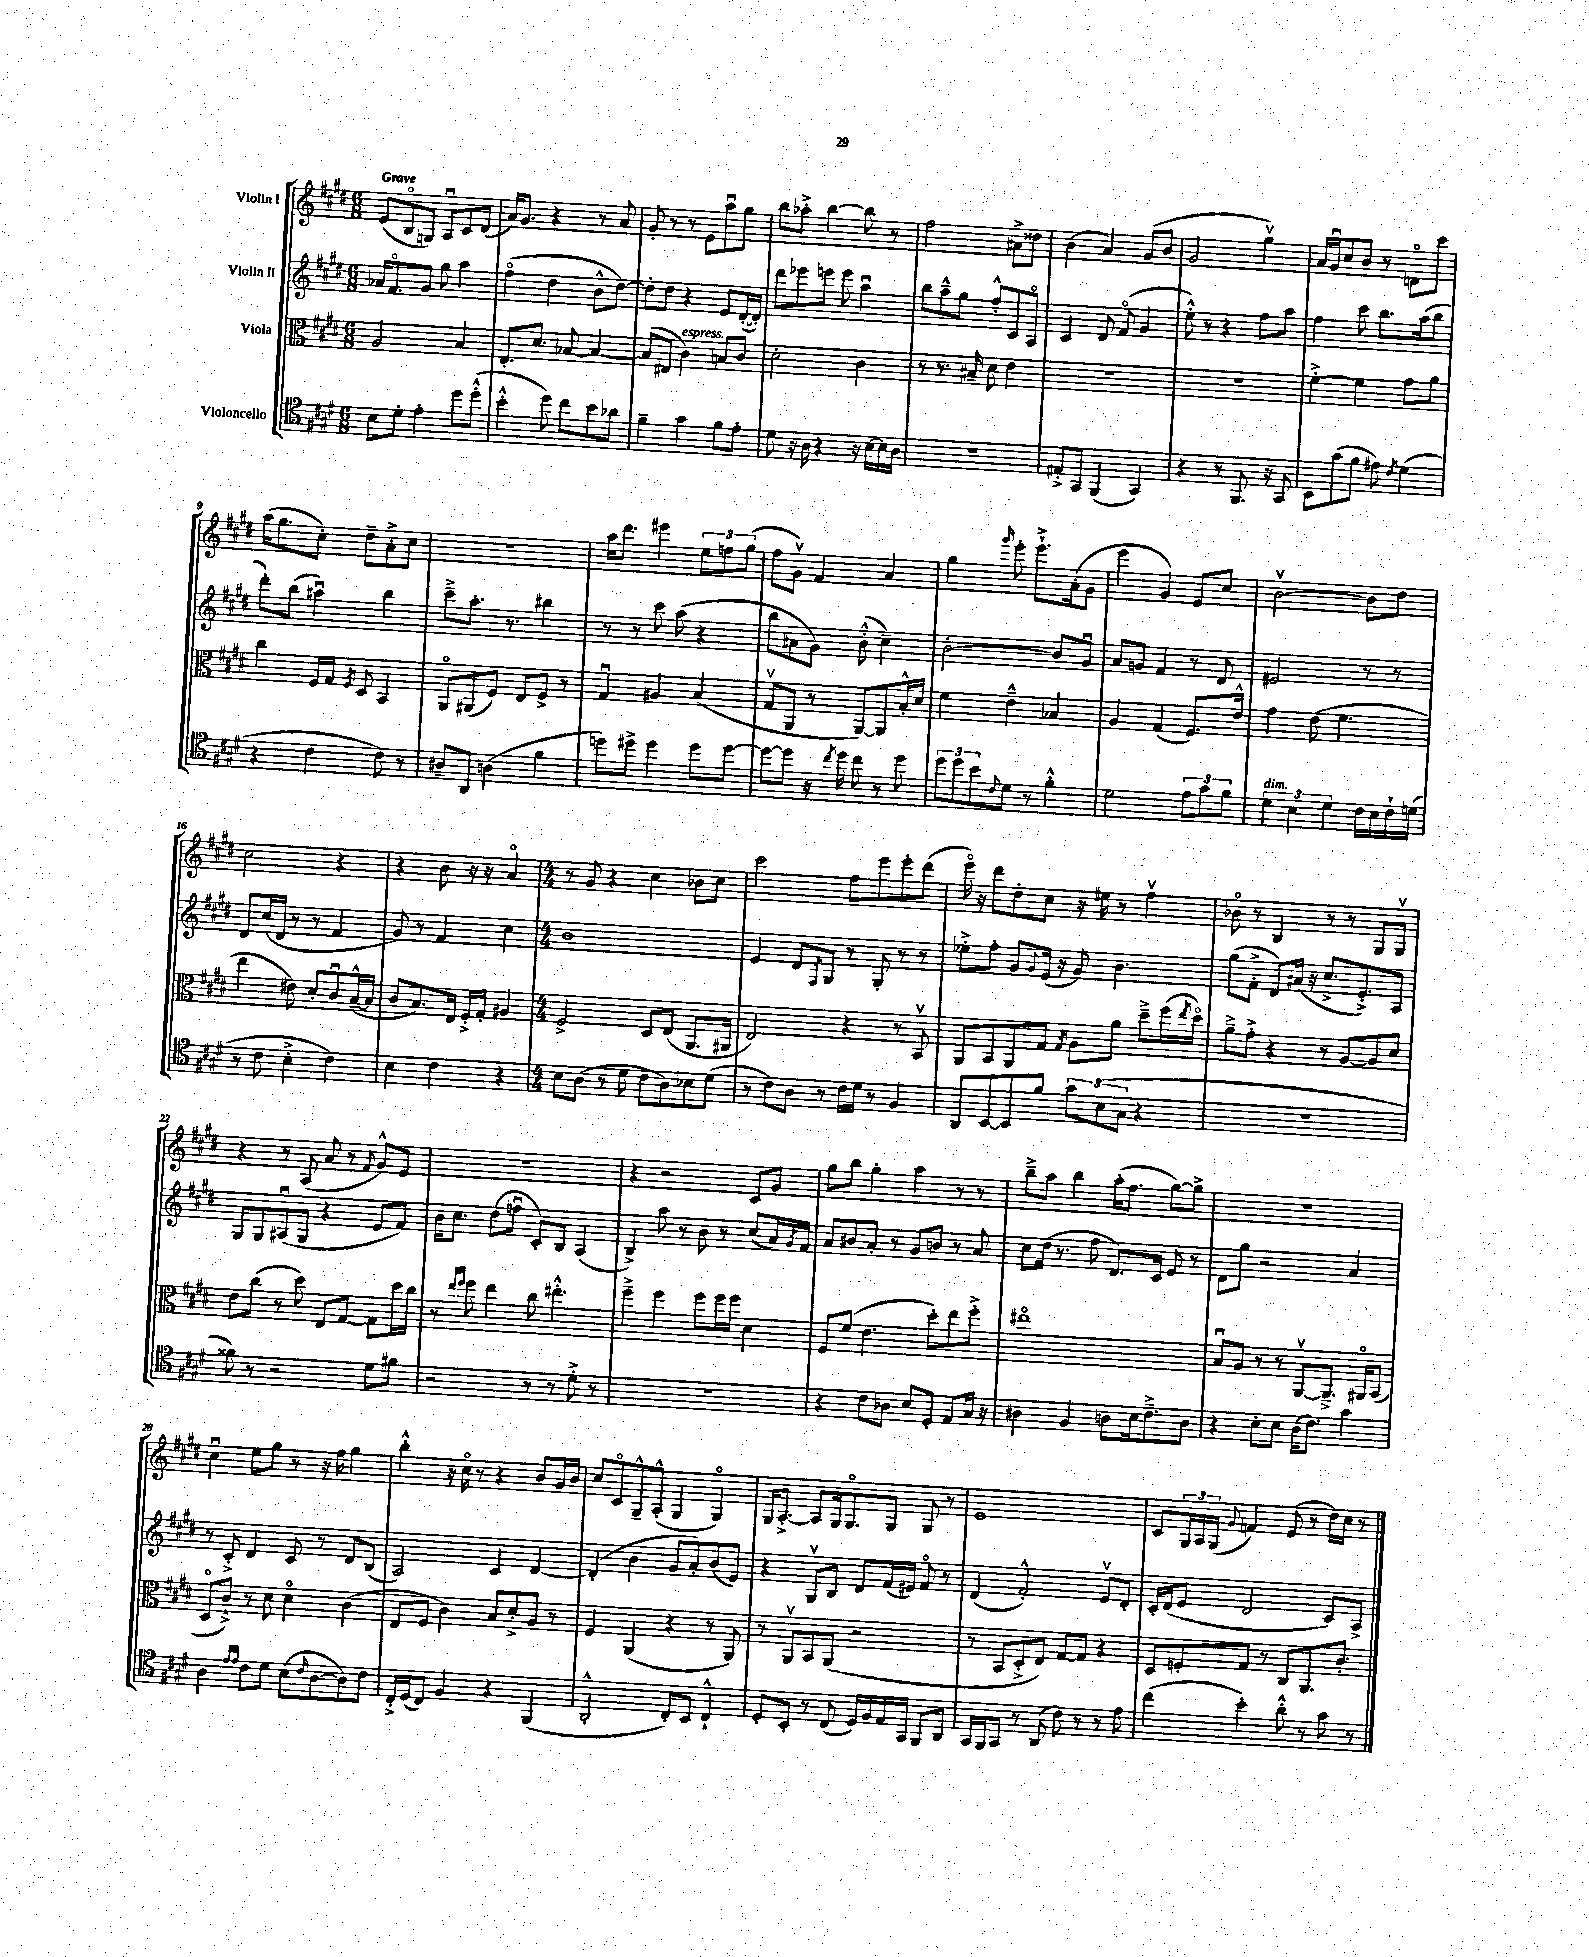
<<
\new StaffGroup <<
\new Staff = "s0" \with { instrumentName = "Violin I" } {
    \clef treble \key e \major \numericTimeSignature \time 6/8 \tempo "Grave"
    e'8( b8\flageolet g8) a8\downbow cis'8 dis'8( |
    a'16) gis'8. r4 r8 a'8 |
    gis'8-. r8 r8 e'8 a''8\downbow gis''8 |
    b''8 aes''8-.-> b''4~ b''8 r8 |
    fis''2 ais'8-> disis''8 |
    b'4( a'4) gis'8( b'8 |
    gis'2 gis''4\upbow) |
    a'16 gis'16\downbow cis''8 b'8 r8 d'8\flageolet cis'''8 |
    a''16( gis''8. cis''8-.) dis''8-- a'8-.-> cis''8 |
    R2. |
    a''16 dis'''8. eis'''4 \tuplet 3/2 { e''8 f''8 gis''8( } |
    fis''8 gis'8\upbow) fis'4 a'4 |
    gis''4 \grace { gis'''16 } e'''8-. e'''8.-!-> a'16-.( gis'8 |
    e'''4 gis'4) e'8 cis''8 |
    b'2~\upbow b'8 dis''8 |
    cis''2 r4 |
    r4 b'8 r16 r16 a'4\flageolet |
    \numericTimeSignature \time 4/4 r8 gis'8 r4 cis''4 bes'8 cis''8 |
    cis'''2 fis''8 e'''8 e'''8-. dis'''8( |
    e'''16\flageolet) r16 dis'''8 dis''8-. cis''8 r16 eis''16 r8 fis''4\upbow |
    bes'8\flageolet r8 b4 r8 r8 gis8 gis8\upbow |
    r4 r8 a8( a'8 r8 \appoggiatura { fis'8 } gis'8-^) e'8 |
    R1 |
    r4 r2 cis'8 gis'8 |
    gis''8 b''8 gis''4-. a''4 r8 r8 |
    b''8---> a''8 b''4 a''16-.( fis''8. gis''8~) gis''8-> |
    R1 |
    cis''4\downbow e''8 gis''8 r8 r16 fis''16 gis''4 |
    b''4-.-^ r16 cis''16\flageolet r8 r4 b'8 gis'16 b'16 |
    cis''8 cis'8\flageolet gis8---^ a8-.-^( gis4 gis4\flageolet) |
    gis16 a8.~-.-> a8 gis16 gis8.\flageolet gis8 gis8 r8 |
    e'1 |
    cis'8 \tuplet 3/2 { gis16 a16 gis16( } \appoggiatura { gis'8 } f'4) e'8( r8 dis''16) cis''16 r8 \bar "|." |
}
\new Staff = "s1" \with { instrumentName = "Violin II" } {
    \clef treble \key e \major \numericTimeSignature \time 6/8
    aes'16 fis'8.\flageolet gis'8 gis''8 a''4 |
    fis''4\flageolet( dis''4 b'8-^ dis''8~) |
    dis''8-. dis''8 r4 e'8 dis'16~-.( dis'16-.) |
    dis'''8 ees'''8 e'''8 e'''8 a''4\downbow |
    b''8 a''8---^ gis''8 fis''8-.-^ cis'8 a8\flageolet |
    cis'4 dis'8 fis'8\flageolet( gis'4 |
    e''8-.-^) r8 r4 fis''8 a''8 |
    fis''4 cis'''8 b''8. a''16( b''8 |
    dis'''8-.) b''8( ais''4\downbow) b''4 |
    cis'''8---> a''8.-. r8. bis''4 |
    r8 r8 cis'''8 a''8( r4 |
    b''8 ais'8 gis'8) b'8-.-^( cis''4--) |
    b'2~-. b'8 gis'8\downbow |
    a'8 g'8 fis'4 r8 dis'8 |
    eis'2 r8 r8 |
    dis'8 cis''16( dis'16 r8 r8 fis'4 |
    gis'8) r8 fis'4 cis''4 |
    \numericTimeSignature \time 4/4 b'1 |
    e'4 dis'8 \acciaccatura { fis8 } gis8 r8 gis8-. r8 r8 |
    ees''8-.-> fis''8-. gis'8 \appoggiatura { gis'8 } e'16( r16 gis'8) b'4. |
    gis''8( fis'8-.-> dis'8) ais'16( r16 cis''8.-> e'8.-.->) a8 |
    gis8 gis8 ais8\downbow( gis8 r4 e'8 fis'8) |
    b'16 cis''8. dis''8( f''8\downbow cis'8-.) b8 a4( |
    b4->) a''8 r8 b'8 r8 cis''8( a'16) \acciaccatura { gis'8 } fis'16 |
    a'8 bis'8 a'8-. r8 gis'8 b'8 r8 a'8 |
    cis''8 dis''16( r8. fis''8 dis'8.) cis'16 e'8 r8 |
    dis'8 gis''8 r2 a'4 |
    r8 cis'8-.-> dis'4 cis'8 r8 dis'8 b8( |
    a2) cis'4 dis'4~ |
    dis'4-.( b'4 gis'8 a'8-.) b'8( e'8) |
    r4 gis8\upbow b8 dis'8 fis'16( eis'16) fis'8\flageolet r8 |
    dis'4( fis'2-.-^) e'8\upbow dis'8-. |
    cis'16-. dis'16( e'8 dis'2 cis'8) a8-> \bar "|." |
}
\new Staff = "s2" \with { instrumentName = "Viola" } {
    \clef alto \key e \major \numericTimeSignature \time 6/8
    a2 b4 |
    e8.-. dis'8. bes8~ bes4~ |
    bes8( eis8 cis'4^\markup { \italic "espress." }) b8 cis'8 |
    dis'2-. cis'4 |
    r8 r8. bis16-- dis'8 e'4 |
    R2. |
    R2. |
    fis'4~-.-> fis'4 gis'8 a'8 |
    cis''4 fis16 gis16 \acciaccatura { fis8 } dis8 b,4 |
    a,8\flageolet ais,8( fis8) e8 fis8-> r8 |
    gis4\downbow ais4 b4( |
    gis8\upbow a,8 r8 a,8~) a,8 b16-.-^ dis'16 |
    fis'4 e'4---^ bes4 |
    a4 gis4( fis8.) e'16-^ |
    gis'4 e'8( fis'4. |
    e''4 eis'8) dis'8-. cis'8\downbow b16~---^( b16 |
    cis'8 b8.) e16 fis16-.-> gis16-. ais4 |
    \numericTimeSignature \time 4/4 fis2-> dis8 e8( a,8. ais,16 |
    e2) r4 r8 b,8\upbow |
    a,8 b,8 a,8 gis8 \acciaccatura { gis8 } a8 a'8 dis''8---> fis''16( \acciaccatura { e''8 } dis''16\flageolet) |
    a'8---> gis'8-.-> r4 r8 a8~ a8 dis'8 |
    e'8 cis''8( r8 dis''8) e8 gis8~ gis8 dis''16 cis''16 |
    r8 \grace { e''16 fis''16 } fis''8 e''4 cis''8 eis''4.-.-^ |
    fis''4---> fis''4 fis''8 fis''16 fis''16 dis'4 |
    fis8 fis'8( e'4. dis''8-.) e''8 fis''8-.-> |
    eis''1\flageolet |
    b8\downbow a8 r8 r8 a,8~\upbow a,8.---> ais,16\flageolet b,8( |
    dis8\flageolet cis'8-!->) r8 dis'8 dis'4\flageolet cis'4( |
    e8 fis8 cis'4) b8 dis'8-.-> a8 r8 |
    fis4 a,4( r4 r8 a,8) |
    r8 a,8\upbow b,8 a,8( r2 |
    r8 b,8 dis8-.-> e8) gis8~ gis8 r4 |
    dis8 f8-. gis8 r8 cis8 a,8. cis'8.-. \bar "|." |
}
\new Staff = "s3" \with { instrumentName = "Violoncello" } {
    \clef tenor \key e \major \numericTimeSignature \time 6/8
    b8 dis'8-. e'4-. dis''8 dis''8-.-^( |
    b'4-.-^ dis''8) cis''8 b'8 aes'8 |
    fis'4-- gis'4 fis'8 e'8-. |
    dis'8 r16 a16 r4 r16 b16~ b16 a16 |
    R2. |
    eis8-.-> gis,8 fis,4( gis,4) |
    r4 r8 fis,8. r16 gis,8 |
    b,8 gis'8( fis'8 eis'8) \acciaccatura { cis'8 } dis'4( |
    r4 cis'4 cis'8) r8 |
    ais8-- a,8 a4( fis'4 |
    d''8) dis''8-> dis''4 dis''8 dis''8~ |
    dis''8~ dis''8 r16 \acciaccatura { cis''8 } dis''16 cis''8 r8 dis''8 |
    \tuplet 3/2 { dis''8 dis''8 b'8 } \appoggiatura { cis'8 } dis'8 r8 fis'4-.-^ |
    dis'2 \tuplet 3/2 { e'8 gis'8 fis'8 } |
    \tuplet 3/2 { dis'4^\markup { \italic "dim." } b4 dis'4 } cis'16 b16 cis'16-! d'16( |
    r8 cis'8 b4-.-> cis'4) |
    b4 cis'4 r4 |
    \numericTimeSignature \time 4/4 b8 a8( r8 dis'8 cis'8 a8) bes8 dis'8( |
    r8 cis'8) a8 r8 cis'16 dis'16 r8 fis4 |
    a,8 b,8~ b,8 fis'8 \tuplet 3/2 { gis'8 b8( gis8 } r4 |
    R1 |
    fisis'8) r8 r2 dis'8 fis'8 |
    r2 r8 r8 dis'8-.-> r8 |
    R1 |
    r4 cis'8 aes8 b8 dis8-. e8 gis16 r16 |
    ais4 fis4 a8 b16 cis'8.---> a8 |
    r4 b8-. b8 a16( cis'8.) gis'4 |
    a4 \grace { e'16 e'16 } cis'8 dis'8 b8( \grace { cis'16 } a8~ a8) cis'8 |
    cis16-.-> dis16( cis8) fis4 r4 fis,4( |
    a,2-.-^ cis8-.) b,8 cis4-!-^ |
    dis8-. b,8-. r8 cis8( dis16) fis16 e16 gis,16 fis,8 a,8 |
    gis,16 fis,16 gis,8 r8 a,8( cis'8) r8 r8 e'8 |
    cis''4( b'4-.) a'8-.-^ r8 gis'8 r8 \bar "|." |
}
>>
>>
